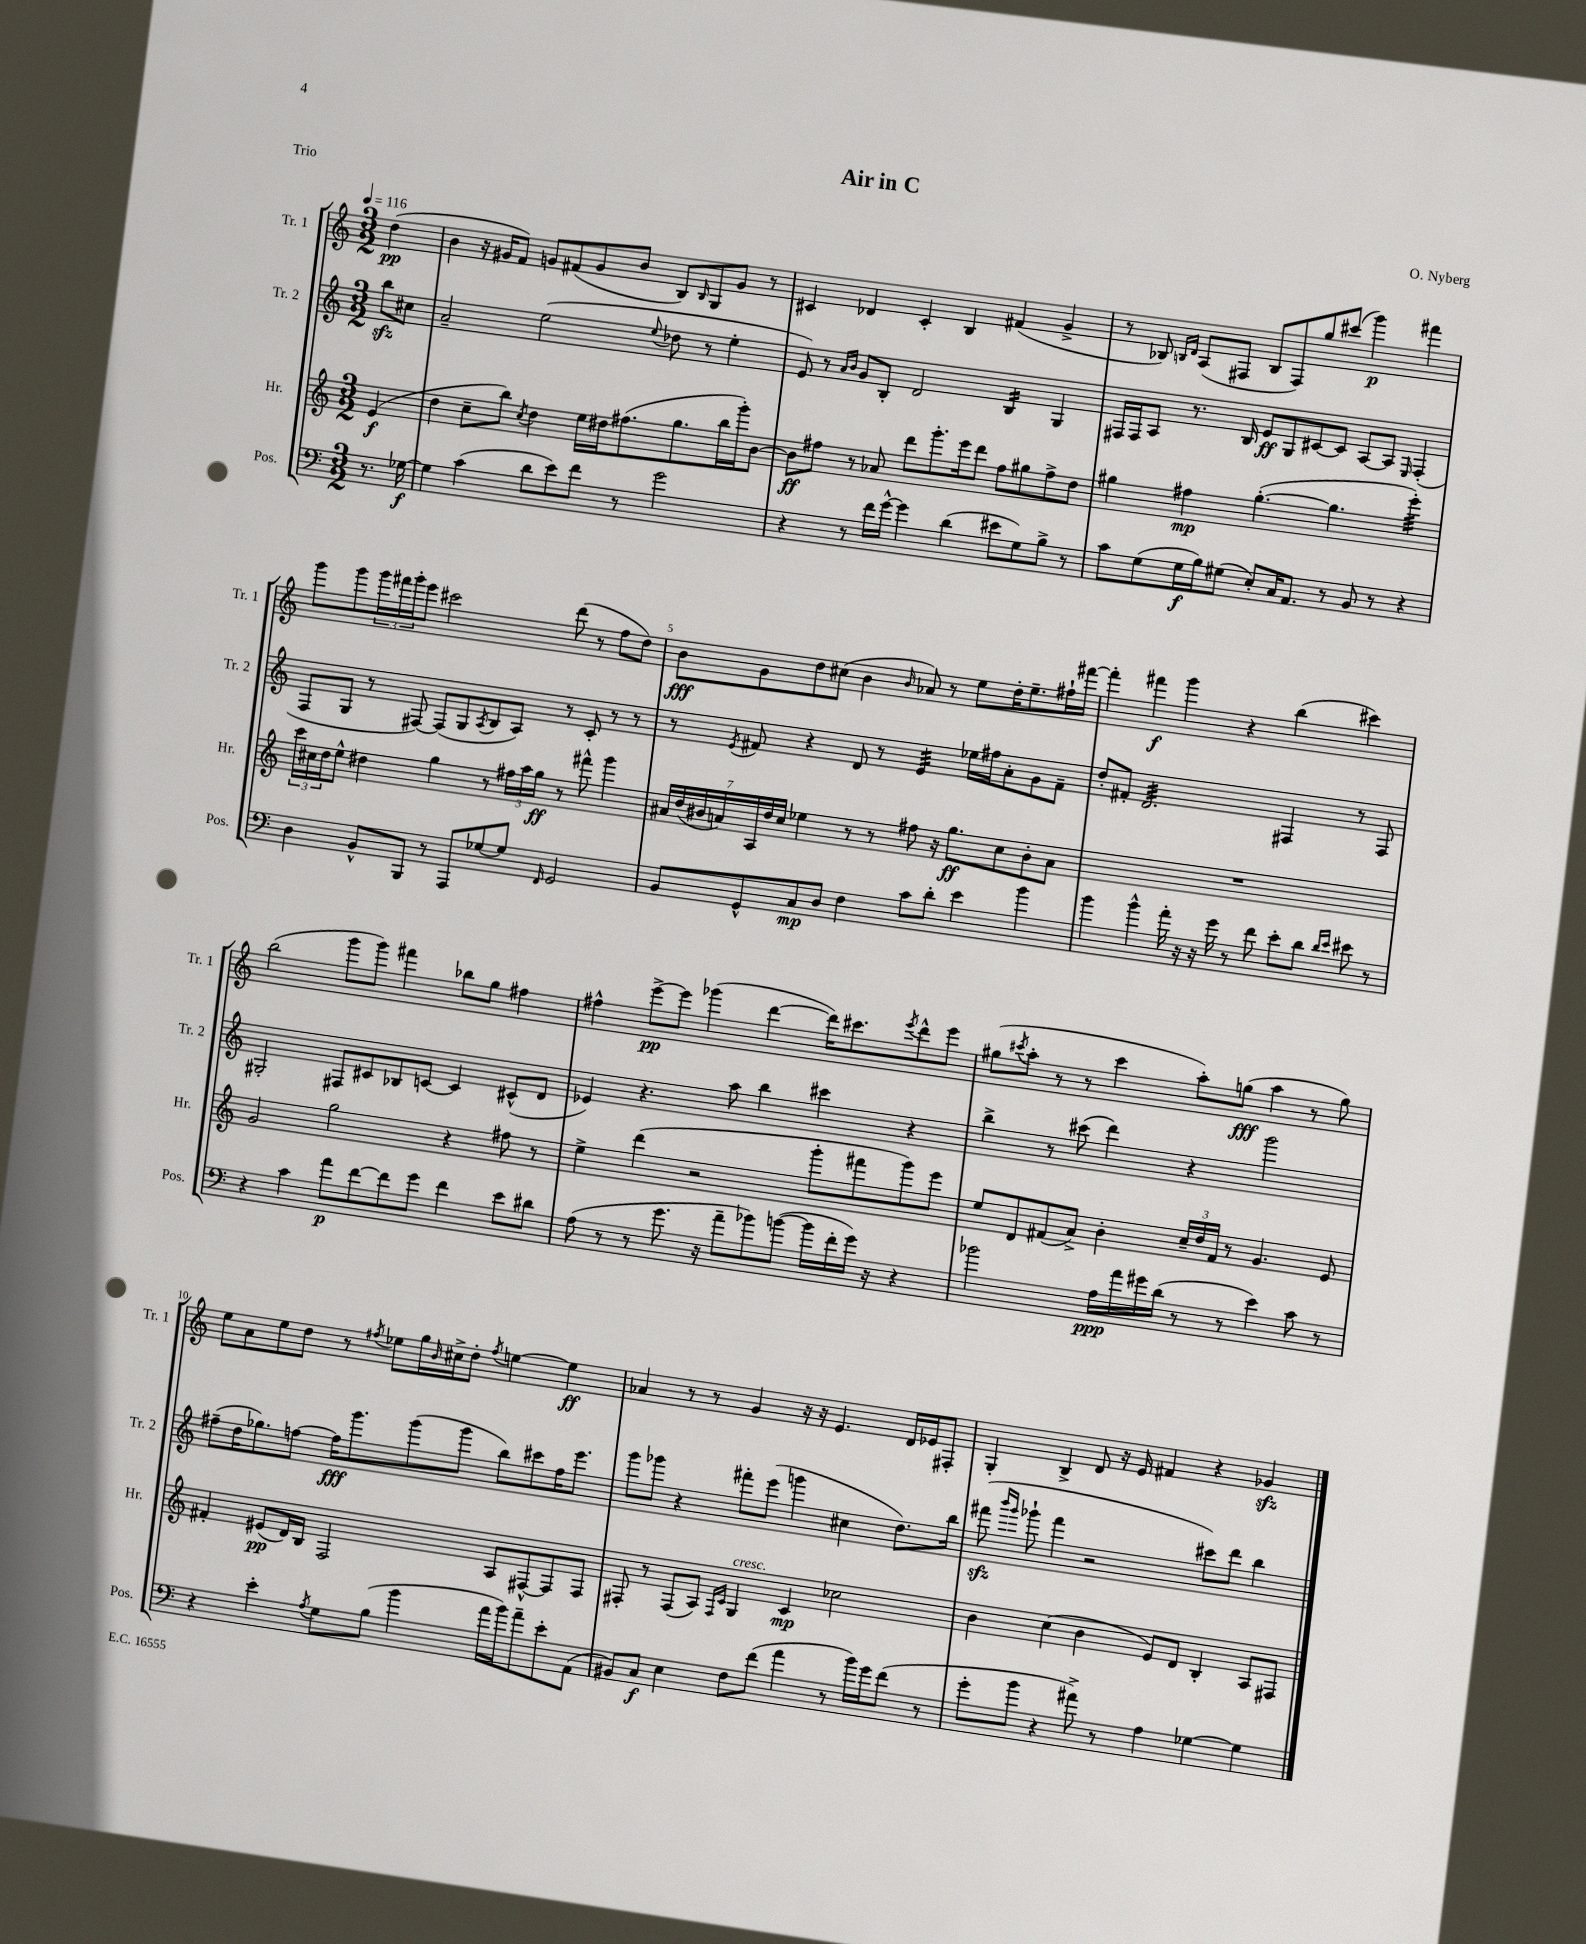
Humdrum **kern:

**kern	**kern	**kern	**kern
*staff4	*staff3	*staff2	*staff1
*clefF4	*clefG2	*clefG2	*clefG2
*k[]	*k[]	*k[]	*k[]
*M3/2	*M3/2	*M3/2	*M3/2
*MM116	*MM116	*MM116	*MM116
8.r	(4e/	8bb\L	(4dd\
.	.	8cc#\J	.
[16G-\	.	.	.
=	=	=	=
4G-\]	4dd\	2a~/	4b\
(4c\	8cc~\L	.	16r
.	.	.	16g#/LK
.	8bb\J)	.	8f/J)
.	8qcc/	.	.
8d\L	4dd\	(2ee\	8g/L
8e\)	.	.	(8f#/
8f\J	16ee\LL	.	8g/
.	16dd#\J	.	.
8r	(8.ff#\	.	8b/J
.	.	8qqee/	.
2g\	.	8dd-\	8B/L)
.	8.gg\	.	.
.	.	.	16qqB/
.	.	8r	8G/
.	16bb\L	4ee'\	8g/J
.	16ggg'\J)	.	.
.	[8b\J	.	8r
=	=	=	=
4r	8b\]L	8e/)	4c#/
.	8ff#\J	8r	.
.	.	16qqa/LL	.
.	.	16qqb/JJ	.
8r	8r	8g/L	4d-/
16f\LL	8a-/	8B'/J	.
[16g^^\JJ	.	.	.
4g\]	8ddd\L	2d/	4c#'/
.	8.ggg'\	.	.
(4d\	.	.	4B/
.	16eee\k	.	.
.	8ddd\J	.	.
8e#\L	8ff#\L	4B/	(4f#/
8G\)	8gg#\	.	.
8B^\J	8ff#^\	4G/	4g^/
8r	8dd\J	.	.
=	=	=	=
8c\L	4gg#\	16F#/LL	8r
.	.	16F#/J	.
(8G\	.	8A/J	8B-/)
.	.	.	16qqB/LL
.	.	.	16qqd/JJ
16G\L	4ff#\	8.r	(8A/L
16B\J)	.	.	.
(8G#\J	.	.	8F#/J
.	.	16B/	.
8E'/L)	([4.gg#'\	8e/L	8B/L
16C/K	.	8G/	8F#/)
8.AA/J	.	.	.
.	.	[8c#/	8gg/
8r	4.gg#\]	8c#/]J	(8ccc#/J
8BB/	.	[8A/L	4ggg\)
8r	.	8A/]J	.
.	.	16qqE/	.
4r	4eee'\)	(4F#'/	4fff#\
=	=	=	=
4D\	24ccc\LL	8F/L	8ggg\L
.	24cc#\	.	.
.	24dd\J	.	.
.	8ee^^\J	8G/J	8ggg\
8BB^^/L	4dd#\	8r	24ggg\L
.	.	.	24fff#\
.	.	.	24ggg'\J
8BBB/J	.	[8F#/)	8eee\J
8r	4gg\	(8F#/]L	2ccc#\
8AAA/L	.	8G/	.
.	.	8qA/	.
[8G-/	8r	8B/	.
8G-/]J	24ff#\LL	8A/J)	.
.	24aa\	.	.
.	24gg\JJ	.	.
16qqFF/	.	.	.
2GG/	8r	8r	(8ddd\
.	8fff#^^\	8c'/	8r
.	4ggg\	8r	8ff\L
.	.	8r	8dd\J)
=	=	=	=
8BB/L	28a#/LL	8r	8b\L
.	(28dd/	.	.
.	28b#/	.	.
.	28a/)	.	.
.	.	8qe/	.
8GG^^/	.	8f#/	8g\
.	28A/	.	.
.	28dd/	.	.
.	28cc/JJ	.	.
8C/	4ee-\	4r	8dd\
8D/J	.	.	(8cc#\J
4F\	8r	8d/	4b\
.	8r	8r	.
.	.	.	16qqb/
8c\L	8ff#\	4e/	8a-/)
8d'\J	16r	.	8r
.	8.gg\L	.	.
4e\	.	16ee-\LL	8ee\L
.	.	16ff#\J	.
.	8cc\	8a'\	16dd'\K
.	.	.	8.ee~\
4b\	8b#'\	8g\	.
.	8a\J	8f#~\J	16ff#`\L
.	.	.	[16fff#\JJ
=	=	=	=
4b\	1.r	8dd'/L	4fff#'\]
.	.	8f#'/J	.
4b^^\	.	2.d/	4fff#\
16a'\	.	.	4ggg\
16r	.	.	.
16r	.	.	.
16g\	.	.	.
8r	.	.	4r
8f\	.	.	.
8e'\L	.	4F#/	(4bb\
8d\J	.	.	.
16qqd/LL	.	.	.
16qqe/JJ	.	.	.
8e#\	.	8r	4ccc#\)
8r	.	8F#/	.
=	=	=	=
4r	2g/	2G#'/	(2bb\
4c\	.	.	.
8a\L	2gg\	8F#/L	8ggg\L
[8f\	.	8c#/	8ggg\J)
8f\]	.	8B-/	4fff#\
8g\J	.	[8c/J	.
4f\	4r	4c/]	8bb-\L
.	.	.	8gg\J
8e\L	8ff#\	(8c#^^/L	4ff#\
8d#\J	8r	8d/J	.
=	=	=	=
(8A\	4ee^\	4e-/)	4ff#^^\
8r	.	.	.
8r	(4ddd\	4.r	[8eee^\L
8.g\	.	.	8eee\]J
.	2r	.	(4ggg-\
16r	.	.	.
8a~\L	.	8aa\	.
8b-\)	.	4bb\	[4ddd\
([8b\J	.	.	.
16b\]LL	8ggg'\L	4ccc#\	16ddd\]LK)
16f'\	.	.	8.ccc#\
16g\JJ)	8fff#\	.	.
16r	.	.	.
.	.	.	8qeee/
4r	8ggg\)	4r	8ddd^^\
.	8eee\J	.	8eee\J
=	=	=	=
2b-\	8ee/L	4bb^\	(8gg#\L
.	.	.	8qccc#/
.	8d/	.	8aa'\J
.	(8f#/	8r	8r
.	8a^/J)	(8ccc#\	8r
16A\LL	4b'\	4ddd\)	4ccc#\
16a\	.	.	.
16g#\	.	.	.
(16d\JJ	.	.	.
8r	24cc~/LL	4r	8aa'\L)
.	24dd/	.	.
.	24f#/JJ	.	.
8r	8r	.	(8gg\J
4e\)	4.g/	2ggg\	4aa\
8c\	.	.	8r
8r	8e/	.	8gg\)
=	=	=	=
4r	4f#'/	(8ff#~\L	8ee\L
.	.	16dd\K	8a\
.	.	8.gg-\)	.
4e'\	(8e#/L	.	8ee\
.	16d/L)	[8ff\J	8dd\J
.	16B/JJ	.	.
8qA/	.	.	.
8G\L	2F/	16ff\]LK	8r
.	.	8.ggg\	.
.	.	.	8qff#/
(8B\J	.	.	8ee-\L
4b\	.	(8ggg\	16gg\L
.	.	.	16qqb/
.	.	.	16cc#^\J
.	.	8ggg\J	8dd'\J
.	.	.	8qff#/
16a\LL	8A/L	8bb\L)	[4ee\
16b\J)	.	.	.
8a~\	[8F#^^/	8ccc#\	.
8e'\	8F#/]	16ff\K	4ee\]
.	.	8.eee\J	.
(8AA\J	8F#/J	.	.
=	=	=	=
8BB#/L)	8F#'/	8ggg\L	4a-/
8C/J	8r	8ggg-\J	.
4E\	(8F#/L	4r	8r
.	8A/J)	.	8r
.	16qqF#/LL	.	.
.	16qqc/JJ	.	.
8F\L	4G/	8fff#'\L	4g/
(8f\J	.	(8eee\J	.
4a\	4c/	4ggg\	16r
.	.	.	16r
.	.	.	4.e/
8r	2cc-\	4cc#\	.
16b\LL)	.	.	.
16g\J	.	.	.
(8f\J	.	8.dd\L)	16d/LL
.	.	.	16e-/J
8r	.	.	8F#'/J
.	.	16bb\Jk	.
=	=	=	=
8g'\L	4b\	(8fff#\	4G'/
.	.	16qqbbb/LL	.
.	.	16qqggg/JJ	.
8b\J	.	8ggg-`\	.
4r	(4cc\	4fff#\	4B^/
8a#^\)	4b\	2r	8d/
8r	.	.	16r
.	.	.	16e/
4A\	8e/L)	.	4f#/
.	8d/J	.	.
[4G-\	4B'/	8ccc#\L)	4r
.	.	8ddd\J	.
4G-\]	8A/L	4bb\	4g-/
.	8F#/J	.	.
==	==	==	==
*-	*-	*-	*-
